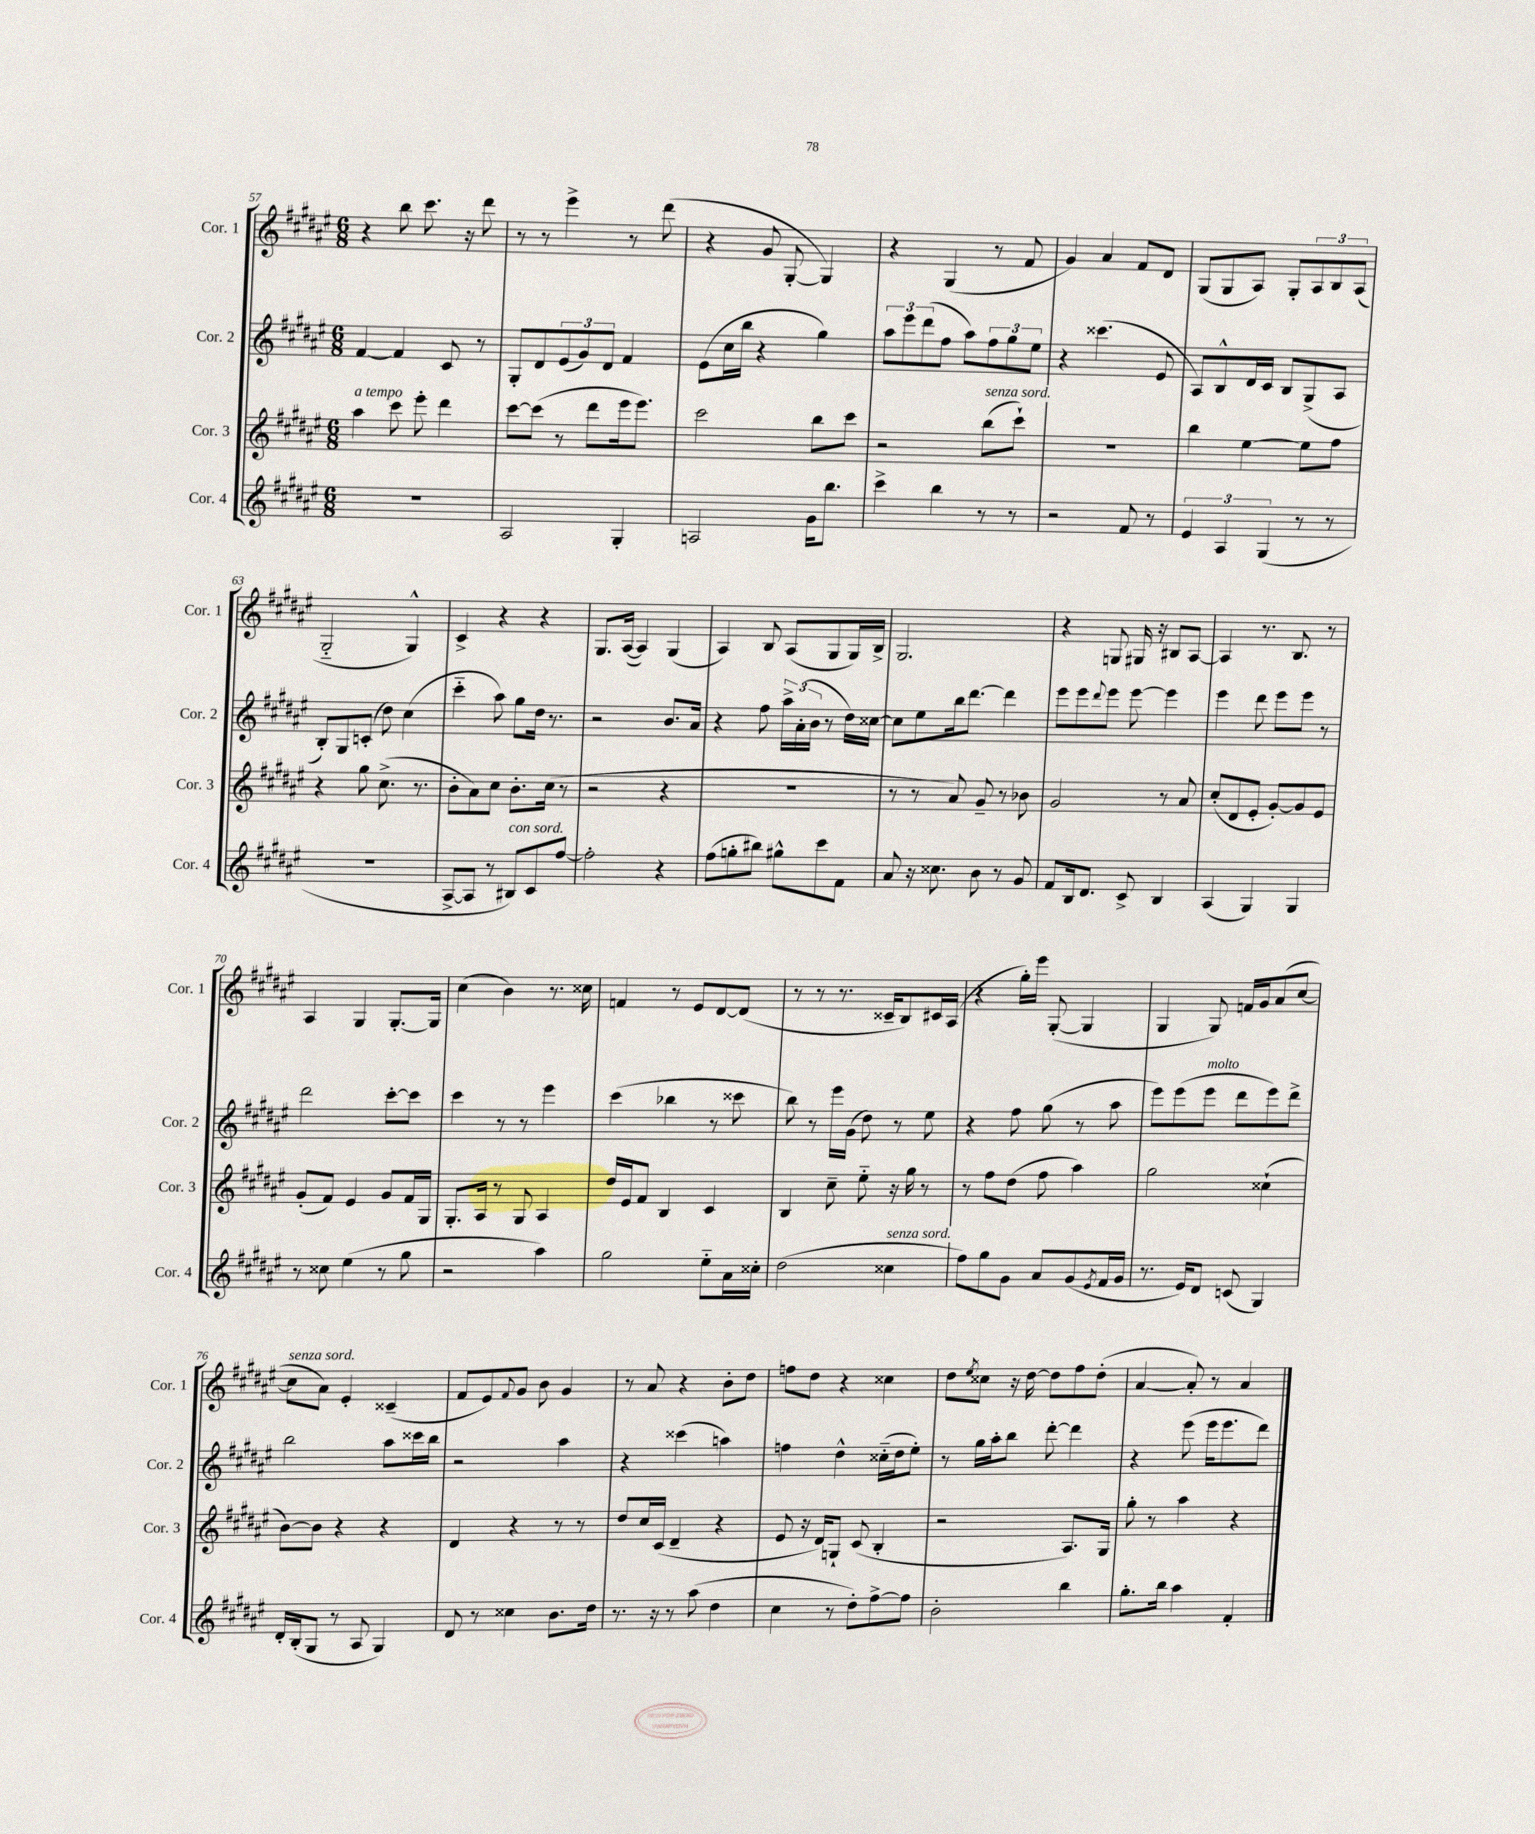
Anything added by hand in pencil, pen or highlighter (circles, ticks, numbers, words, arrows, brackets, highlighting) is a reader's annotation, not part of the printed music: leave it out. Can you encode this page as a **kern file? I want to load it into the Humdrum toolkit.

**kern	**kern	**kern	**kern
*part4	*part3	*part2	*part1
*staff4	*staff3	*staff2	*staff1
*I"Cor. 4	*I"Cor. 3	*I"Cor. 2	*I"Cor. 1
*I'Cor. 4	*I'Cor. 3	*I'Cor. 2	*I'Cor. 1
*clefG2	*clefG2	*clefG2	*clefG2
*k[f#c#g#d#a#e#]	*k[f#c#g#d#a#e#]	*k[f#c#g#d#a#e#]	*k[f#c#g#d#a#e#]
*M6/8	*M6/8	*M6/8	*M6/8
=57	=57	=57	=57
!	!LO:TX:a:i:t=a tempo	!	!
2.r	4aa#\	[4f#/	4r
.	8ccc#\	4f#/]	8bb\
.	8eee#'\	.	8.ccc#\
.	4ddd#\	8c#/	.
.	.	.	16r
.	.	8r	8ddd#\
=58	=58	=58	=58
2A#/	[8ccc#\L	8G#'/L	8r
.	(8ccc#\J]	8d#/	8r
.	8r	(12e#/	4eee#^\
.	.	12g#/)	.
.	8ddd#\L	.	.
.	.	12d#/J	.
4G#'/	16eee#\k	4f#/	8r
.	8.eee#\J)	.	.
.	.	.	(8ddd#\
=59	=59	=59	=59
2An/	2ccc#\	(8e#\L	4r
.	.	16cc#\L	.
.	.	16bb\JJ	.
.	.	4r	8g#/
.	.	.	[8G#'/
16g#\KL	8bb\L	4gg#\)	4G#/])
8.bb\J	.	.	.
.	8ccc#\J	.	.
=60	=60	=60	=60
4ccc#^\	2r	12aa#\L	4r
.	.	12eee#\	.
.	.	(12ddd#\	.
4bb\	.	8ff#\J	(4G#/
.	.	8aa#\L)	.
!	!LO:TX:a:i:t=senza sord.	!	!
8r	(8bb\L	12ff#\	8r
.	.	12gg#\	.
8r	8ccc#`\J)	.	8f#/
.	.	12ee#\J	.
=61	=61	=61	=61
2r	2.r	4r	4g#/)
.	.	(4.ccc##X\	4a#/
8f#/	.	.	8f#/L
8r	.	8e#/	8d#/J
=62	=62	=62	=62
6e#/	4bb\	8A#/L)	(8G#/L
.	.	8B^^/	8G#/
6A#/	.	.	.
.	[4ee#\	16d#/L	8A#/J)
.	.	16c#/JJ	.
(6G#/	.	.	.
.	.	8B/L	8G#'/L
8r	8ee#\L]	(8G#^/	12A#/
.	.	.	12B/
8r	8ff#\J	8A#/J	.
.	.	.	(12A#/J
!!LO:LB:g=z
=63	=63	=63	=63
2.r	4r	8B'/L)	2G#/
.	.	8G#/	.
.	8gg#\	(8cn'/J	.
.	(8.cc#^\	8dd#\)	.
.	.	(4cc#\	4G#^^/)
.	8.r	.	.
=64	=64	=64	=64
[8A#^/L	8b'\L	4ccc#\	4c#^/
8A#/J]	8a#\)	.	.
8r	8cc#\J	8aa#\)	4r
!LO:TX:a:i:t=con sord.	!	!	!
8B#X/L)	8.b'\L	8gg#\L	.
8c#/	.	16dd#\Jk	4r
.	(16cc#\Jk	8.r	.
[8ff#/J	8r	.	.
=65	=65	=65	=65
2ff#'\]	2r	2r	8.G#/L
.	.	.	([16A#/Jk
.	.	.	4A#/])
4r	4r	8.b/L	(4G#/
.	.	16a#/Jk	.
=66	=66	=66	=66
(8ff#\L	2.r	4r	4A#/)
8ggn'\	.	.	.
8bb#X\J)	.	8ff#\	8B/
8gg#X^^\L	.	24aa#^\LL	(8A#/L
.	.	(24a#'\	.
.	.	24b\JJ	.
8ccc#\	.	8r	8G#/
8f#\J	.	16dd#\LL)	16G#/L)
.	.	[16cc##X\JJ	16B^/JJ
=67	=67	=67	=67
8a#/	8r	8cc##\L]	2.G#/
16r	8r	8ee#\	.
8.cc##X\	.	.	.
.	8a#/)	16bb\k	.
.	.	[8.ddd#\J	.
8b\	8g#~/	.	.
8r	8r	4ddd#\]	.
8g#/	8b-X\	.	.
=68	=68	=68	=68
8f#/L	2g#/	8eee#\L	4r
16B/k	.	8eee#\	.
8.d#/J	.	.	.
.	.	8qqddd#/	.
.	.	8eee#\J	8Gn/
8c#^/	.	[8eee#\	16G#X/
.	.	.	16r
4B/	8r	4eee#\]	8B#X/L
.	8a#/	.	[8A#/J
=69	=69	=69	=69
(4A#/	(8cc#'/L	4eee#\	4A#/]
.	8d#/	.	.
4G#/)	8e#'/J	8ddd#\	8.r
.	[8g#'/L)	8eee#\L	.
.	.	.	8.B/
4G#/	8g#/]	8eee#\J	.
.	8e#/J	8r	8r
!!LO:LB:g=z
=70	=70	=70	=70
8r	(8g#'/L	2ddd#\	4A#/
8cc##X\	8f#/J)	.	.
(4ee#\	4e#/	.	4G#/
8r	8g#/L	[8ccc#'\L	[8.G#'/L
8gg#\	16f#/L	8ccc#\J]	.
.	16G#/JJ	.	16G#/Jk]
=71	=71	=71	=71
2r	8.G#'/L	4ccc#\	(4cc#\
.	16A#/Jk	.	.
.	8r	8r	4b\)
.	8G#/	8r	.
4aa#\)	4A#/	4eee#\	8.r
.	.	.	16cc##X\
=72	=72	=72	=72
2gg#\	16dd#/LL	(4ccc#\	4fn/
.	16e#/J	.	.
.	8f#/J	.	.
.	4B/	4bb-X\	8r
.	.	.	8e#/L
8ee#\L	4c#/	8r	[8d#/
16a#\L	.	8ccc##X\	(8d#/J]
16cc##X'\JJ	.	.	.
=73	=73	=73	=73
(2dd#\	4B/	8bb\)	8r
.	.	8r	8r
.	8cc#~\	16eee#\LL	8.r
.	.	(16g#\JJ	.
.	8ee#\	8dd#\)	.
.	.	.	16c##X~/KL
!LO:TX:a:i:t=senza sord.	!	!	!
4cc##X\	16r	8r	8B/)
.	16gg#\	.	.
.	8r	8ee#\	16c#X/L
.	.	.	(16A#/JJ
=74	=74	=74	=74
8ff#\L)	8r	4r	4r
8gg#\	8ff#\L	.	.
8g#\J	(8dd#\J	8ff#\	16gg#'\LL)
.	.	.	16eee#\JJ
8a#/L	8ff#\	(8gg#\	([8G#'/
(8g#/	4aa#\)	8r	4G#/]
8qe#/	.	.	.
16f#/L	.	8aa#\	.
16g#/JJ	.	.	.
=75	=75	=75	=75
8.r	2gg#\	8eee#\L)	4G#/
.	.	(8eee#\	.
16e#/KL)	.	.	.
!	!	!LO:TX:a:i:t=molto	!
8d#/J	.	8eee#\J	8G#/)
(8cn/	.	8ddd#\L	16fn/LL
.	.	.	16g#/J
4G#/)	(4cc##X`\	8eee#\)	(8a#/
.	.	8ddd#^\J	[8cc#/J
!!LO:LB:g=z
=76	=76	=76	=76
!	!	!	!LO:TX:a:i:t=senza sord.
16d#'/LL	[8b\L)	2bb\	8cc#\L]
(16B'/J	.	.	.
8G#/J	8b\J]	.	8a#\J)
8r	4r	.	4e#'/
8A#/	.	.	.
4G#/)	4r	8aa#\L	(4c##X~/
.	.	16ccc##X\L	.
.	.	16bb\JJ	.
=77	=77	=77	=77
8d#/	4d#/	2r	8f#/L
8r	.	.	8e#/)
.	.	.	8qqf#/
4cc##X\	4r	.	8g#/J
.	.	.	8b\
8.b\L	8r	4aa#\	4g#/
.	8r	.	.
16dd#\Jk	.	.	.
=78	=78	=78	=78
8.r	8dd#/L	4r	8r
.	16cc#/L	.	8a#/
16r	(16c#/JJ	.	.
8r	4d#~/	(4ccc##X\	4r
(8aa#\	.	.	.
4dd#\	4r	4aan\)	8b'\L
.	.	.	8dd#\J
=79	=79	=79	=79
4cc#\	8e#/	4ffn\	8ffn\L
.	16r	.	8dd#\J
.	16d#/KL)	.	.
8r	8Gn`/J	4dd#^^\	4r
8dd#'\L)	(8c#/	.	.
[8ff#^\	4B'/	(16cc##X\LL	4cc##X\
.	.	16dd#\J	.
8ff#\J]	.	8ee#'\J)	.
=80	=80	=80	=80
2b'\	2r	8r	8dd#\L
.	.	.	8qee#/
.	.	16gg#\LL	8cc##X\J
.	.	16aa#'\J	.
.	.	8bb\J	16r
.	.	.	[16dd#\
.	.	[8ddd#'\	8dd#\L]
4bb\	8.A#/L)	4ddd#\]	8ff#\
.	.	.	(8dd#'\J
.	16G#/Jk	.	.
=81	=81	=81	=81
8.gg#'\L	8gg#'\	4r	[4a#/
.	8r	.	.
16bb\Jk	.	.	.
4aa#\	4aa#\	(8eee#\	8a#'/])
.	.	16eee#\KL	8r
.	.	8.eee#\	.
4f#'/	4r	.	4a#/
.	.	8ddd#\J)	.
==	==	==	==
*-	*-	*-	*-
